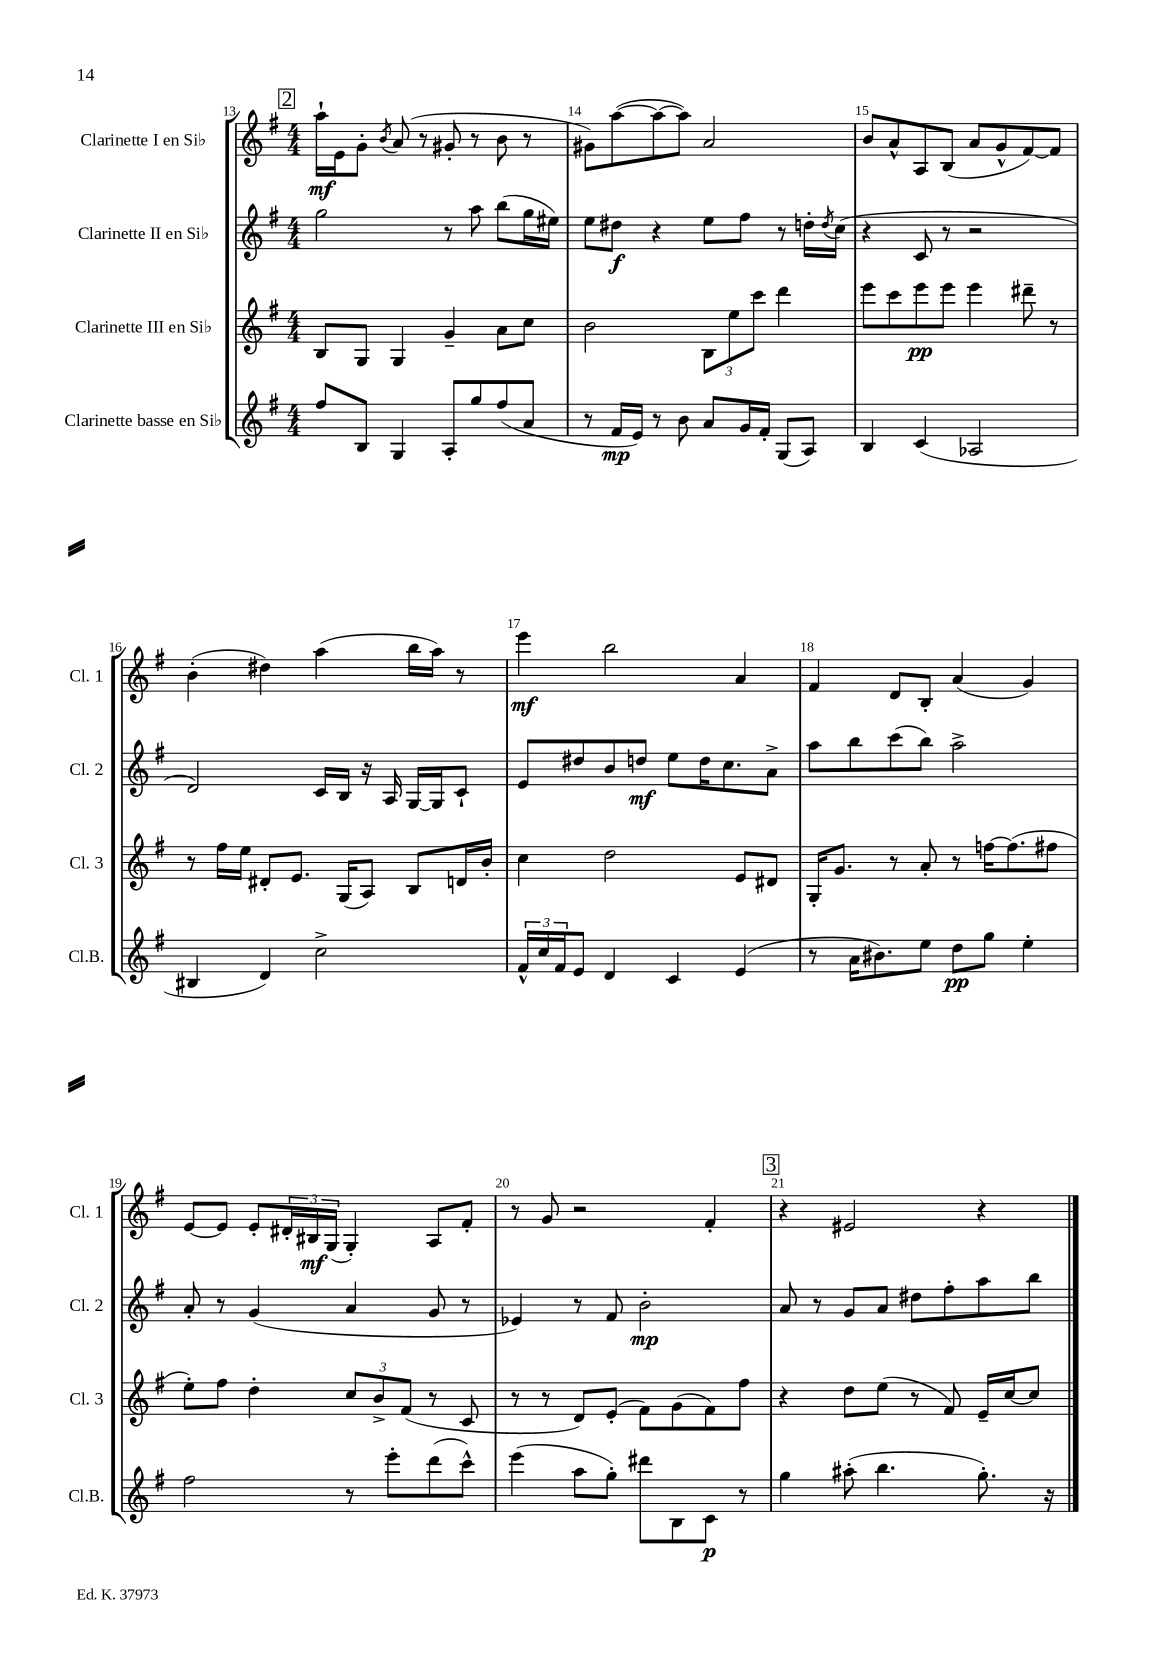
<<
\new StaffGroup <<
\new Staff = "s0" \with { instrumentName = "Clarinette I en Sib" shortInstrumentName = "Cl. 1" } {
    \clef treble \key g \major \numericTimeSignature \time 4/4
    \mark \markup { \box "2" } a''16-!\mf e'16 g'8-. \acciaccatura { b'8 } a'8( r8 gis'8-. r8 b'8 r8 |
    gis'8) a''8~( a''8~ a''8) a'2 |
    b'8 a'8-^ a8 b8( a'8 g'8-^ fis'8~) fis'8 |
    b'4-.( dis''4) a''4( b''16 a''16) r8 |
    e'''4\mf b''2 a'4 |
    fis'4 d'8 b8-. a'4( g'4) |
    e'8~ e'8 e'8-. \tuplet 3/2 { dis'16-. bis16\mf g16( } g4-.) a8 fis'8-. |
    r8 g'8 r2 fis'4-. |
    \mark \markup { \box "3" } r4 eis'2 r4 \bar "|." |
}
\new Staff = "s1" \with { instrumentName = "Clarinette II en Sib" shortInstrumentName = "Cl. 2" } {
    \clef treble \key g \major \numericTimeSignature \time 4/4
    \mark \markup { \box "2" } g''2 r8 a''8 b''8( g''16 eis''16) |
    e''8 dis''8\f r4 e''8 fis''8 r8 d''16-. \acciaccatura { d''8 } c''16( |
    r4 c'8 r8 r2 |
    d'2) c'16 b16 r16 a16 g16~ g16 c'8-! |
    e'8 dis''8 b'8 d''8\mf e''8 d''16 c''8. a'8-> |
    a''8 b''8 c'''8( b''8) a''2-> |
    a'8-. r8 g'4( a'4 g'8 r8 |
    ees'4) r8 fis'8 b'2-.\mp |
    \mark \markup { \box "3" } a'8 r8 g'8 a'8 dis''8 fis''8-. a''8 b''8 \bar "|." |
}
\new Staff = "s2" \with { instrumentName = "Clarinette III en Sib" shortInstrumentName = "Cl. 3" } {
    \clef treble \key g \major \numericTimeSignature \time 4/4
    \mark \markup { \box "2" } b8 g8 g4 g'4-- a'8 c''8 |
    b'2 \tuplet 3/2 { b8 e''8 c'''8 } d'''4 |
    e'''8 c'''8 e'''8\pp e'''8 e'''4 dis'''8-- r8 |
    r8 fis''16 e''16 dis'8-. e'8. g16( a8) b8 d'16 b'16-. |
    c''4 d''2 e'8 dis'8 |
    g16-. g'8. r8 a'8-. r8 f''16~ f''8.( fis''8 |
    e''8-.) fis''8 d''4-. \tuplet 3/2 { c''8 b'8-> fis'8( } r8 c'8 |
    r8 r8 d'8) e'8-.( fis'8) g'8( fis'8) fis''8 |
    \mark \markup { \box "3" } r4 d''8 e''8( r8 fis'8) e'16-- c''16~ c''8 \bar "|." |
}
\new Staff = "s3" \with { instrumentName = "Clarinette basse en Sib" shortInstrumentName = "Cl.B." } {
    \clef treble \key g \major \numericTimeSignature \time 4/4
    \mark \markup { \box "2" } fis''8 b8 g4 a8-. g''8 fis''8( a'8 |
    r8 fis'16\mp e'16) r8 b'8 a'8 g'16 fis'16-. g8( a8) |
    b4 c'4( aes2 |
    bis4 d'4) c''2-> |
    \tuplet 3/2 { fis'16-^ c''16 fis'16 } e'8 d'4 c'4 e'4( |
    r8 a'16 bis'8.) e''8 d''8\pp g''8 e''4-. |
    fis''2 r8 e'''8-. d'''8( c'''8-^) |
    e'''4( a''8 g''8-.) dis'''8 b8 c'8\p r8 |
    \mark \markup { \box "3" } g''4 ais''8-.( b''4. g''8.-.) r16 \bar "|." |
}
>>
>>
\layout { \context { \Score currentBarNumber = #13 \override BarNumber.break-visibility = ##(#f #t #t) barNumberVisibility = #all-bar-numbers-visible } }
